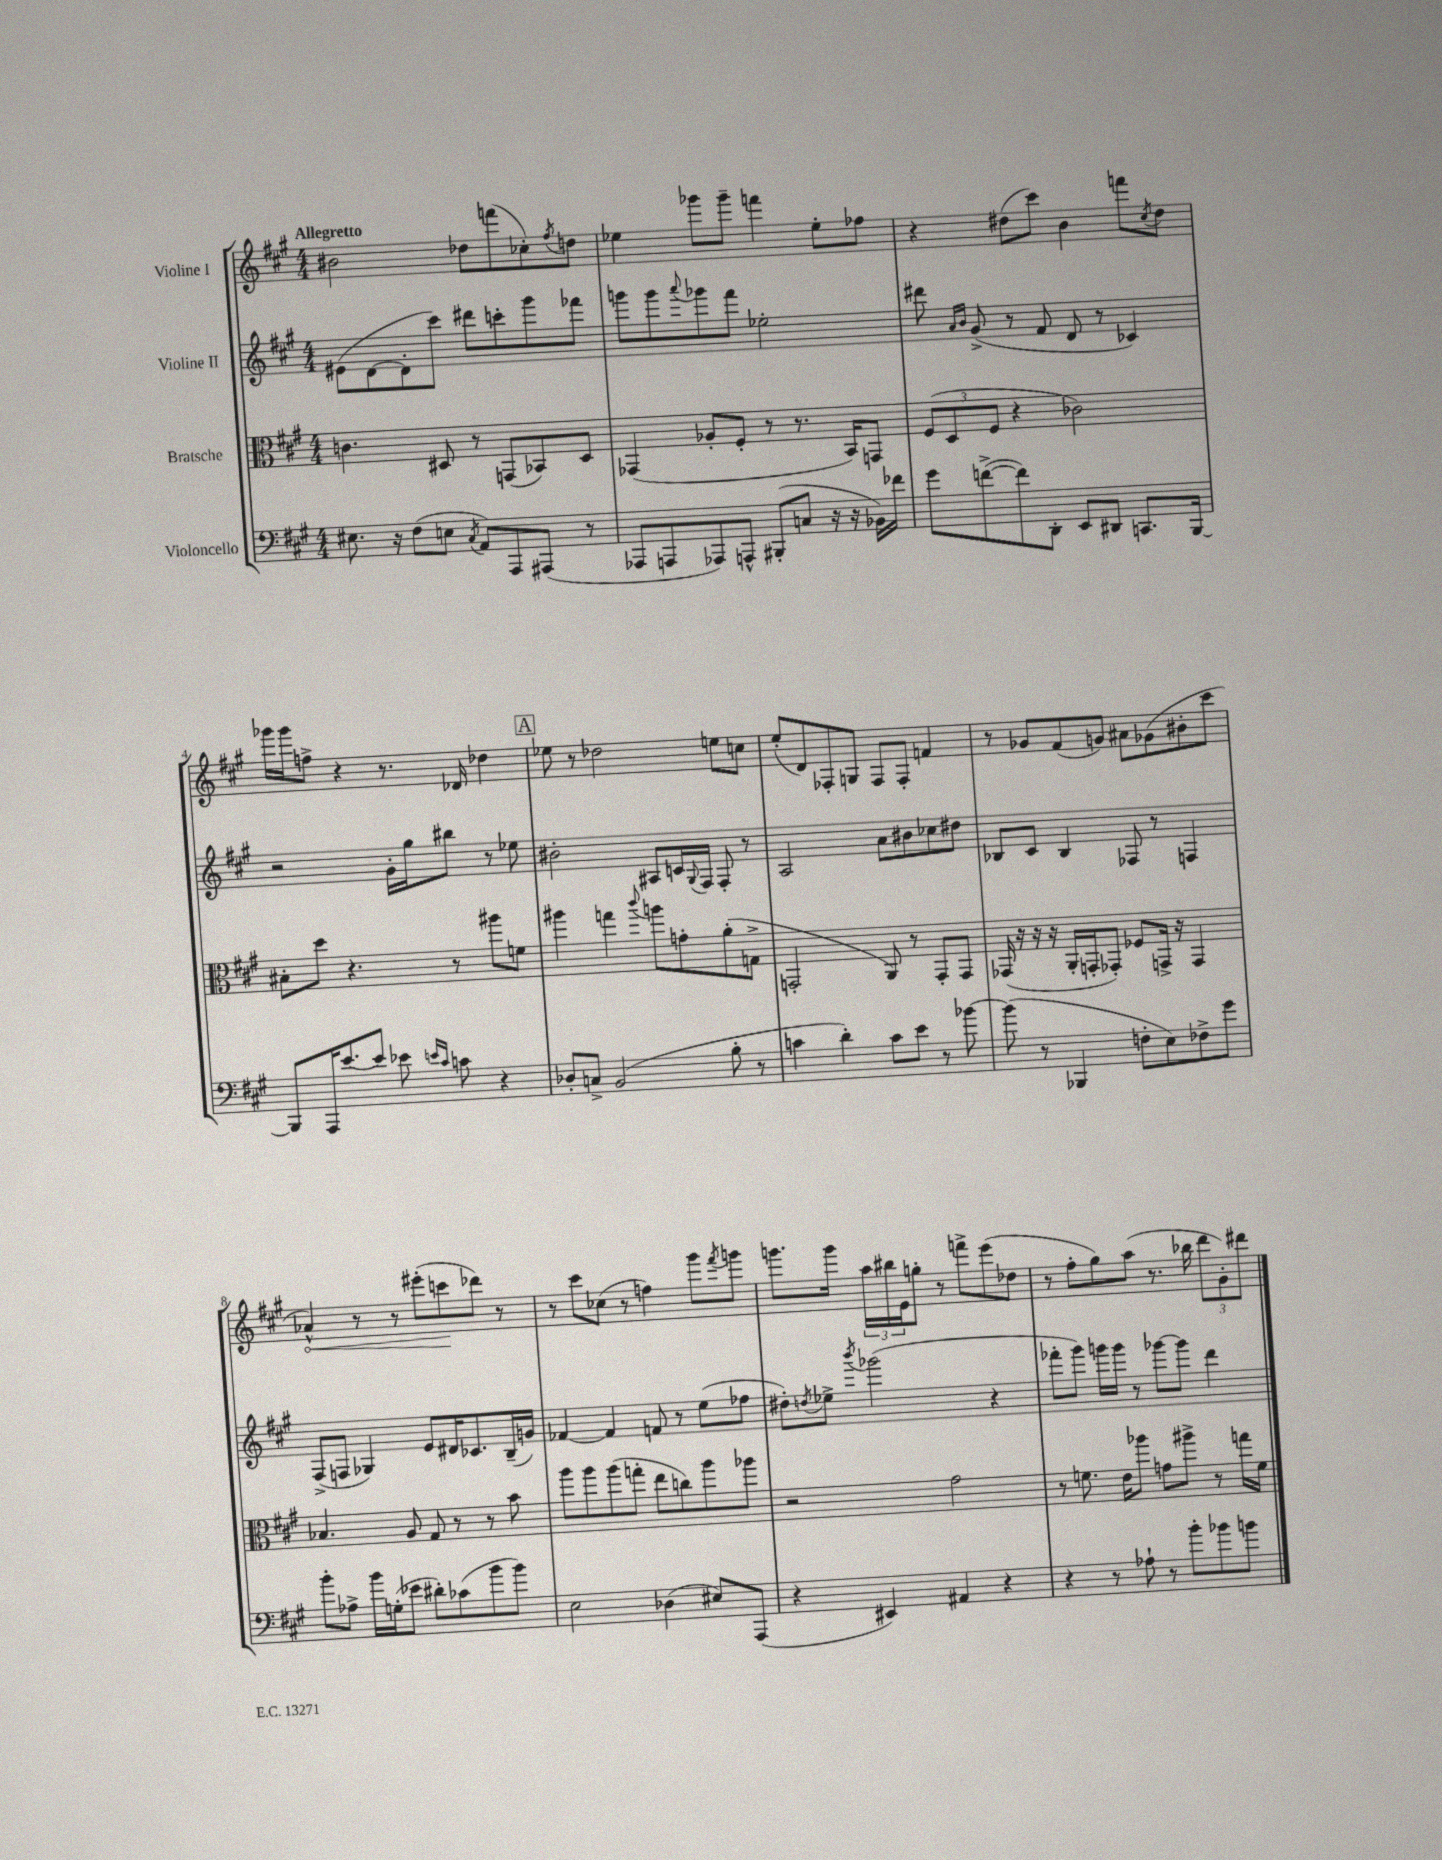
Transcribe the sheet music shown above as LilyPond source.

<<
\new StaffGroup <<
\new Staff = "s0" \with { instrumentName = "Violine I" } {
    \clef treble \key a \major \numericTimeSignature \time 4/4 \tempo "Allegretto"
    bis'2 des''8 f'''8( ces''8-.) \acciaccatura { fis''8 } d''8 |
    ees''4 ges'''8 ges'''8-- f'''4 ees''8-. fes''8 |
    r4 dis''8( cis'''8) b'4 f'''8 \acciaccatura { cis''8 } dis''8 |
    ges'''16 ges'''16 f''8-> r4 r8. des'16 des''4 |
    \mark \markup { \box "A" } ees''8 r8 des''2 e''8 c''8 |
    e''8-.( d'8) fes8-. g8 fes8 fes8-. f'4 |
    r8 ges'8 fis'8( g'8) ais'8 ges'8( bis'8-. cis'''8 |
    \once \override Hairpin.circled-tip = ##t aes'4-^\<) r8 r8 eis'''8-.( c'''8\! des'''8) r8 |
    r8 cis'''8 ces''8( r8 f''4) gis'''8 \acciaccatura { fis'''8 } g'''8 |
    g'''8. g'''16 \tuplet 3/2 { a''16 bis''16 e'16 } g''8-. r8 f'''8-> e'''8( des''8 |
    r8 fis''8-. gis''8) a''8( r8. bes''16 \tuplet 3/2 { d'''8 gis'8-.) dis'''8 } \bar "|." |
}
\new Staff = "s1" \with { instrumentName = "Violine II" } {
    \clef treble \key a \major \numericTimeSignature \time 4/4
    eis'8( d'8~ d'8-. cis'''8) dis'''8 c'''8-. gis'''8 fes'''8 |
    g'''8 g'''8 \appoggiatura { a'''8 } ges'''8 fis'''8 ees''2-. |
    dis'''8 \grace { a'16 b'16 } gis'8->( r8 fis'8 d'8 r8 ces'4) |
    r2 gis'16-. gis''16 bis''8 r8 ees''8 |
    \mark \markup { \box "A" } bis'2-. ais8 c'16 \appoggiatura { gis8 } fis16 fis8-. r8 |
    a2 a'8 bis'8 ces''8 dis''8 |
    bes8 cis'8 bes4 fes8 r8 f4 |
    fis8->( f8 ges4) e'8 dis'16 ces'8. b16--( g'16) |
    fes'4~ fes'4 f'8 r8 e''8( fes''8 |
    dis''8-.) \acciaccatura { d''8 } ees''8-> \acciaccatura { b'''8 } ges'''2( r4 |
    fes'''8-. gis'''8) g'''16 g'''16 r8 ges'''8~ ges'''8 d'''4 \bar "|." |
}
\new Staff = "s2" \with { instrumentName = "Bratsche" } {
    \clef alto \key a \major \numericTimeSignature \time 4/4
    c'4. dis8 r8 g,8( bes,8) dis8 |
    ges,4( aes8-. fis8-. r8 r8. b,16) g,8 |
    \tuplet 3/2 { fis8( d8 fis8 } r4 ces'2) |
    bis8-. d''8 r4. r8 ais''8 f'8 |
    \mark \markup { \box "A" } ais''4 g''4 \appoggiatura { cis'''8 } a''8 g'8-. a'8-.( g8-> |
    g,2-. a,8) r8 g,8-. g,8 |
    ges,16( r16 r16 r16 a,16-. g,16-. ges,8-.) fes8 g,16-> r16 g,4 |
    bes4. a8 gis8 r8 r8 b'8 |
    a''8 a''8 a''8( g''8-. e''8 c''8) a''8 aes''8 |
    r2 gis'2 |
    r8 f'8. e'16 aes''8 g'8 ais''8-> r8 g''16 f'16 \bar "|." |
}
\new Staff = "s3" \with { instrumentName = "Violoncello" } {
    \clef bass \key a \major \numericTimeSignature \time 4/4
    eis8. r16 fis8( e8 \acciaccatura { cis8 } a,8) a,,8 ais,,8( r8 |
    aes,,8 a,,8 aes,,8) a,,8-^ bis,,8-.( c8 r16 r16 bes,16) fes'16 |
    gis'8 f'8~->( f'8) d,8-. e,8 dis,8 c,8. b,,16~ |
    b,,8 a,,16 e'8.~ e'8 ees'8 \grace { e'16 cis'16 } c'8 r4 |
    \mark \markup { \box "A" } des8-. c8-> b,2( b8-. r8 |
    c'4 d'4-.) c'8 e'8 r8 bes'8~ |
    bes'8( r8 bes,,4 f8-. e8) fes8-> gis'8 |
    b'8-. aes8-> b'16 g16-.( ees'8 dis'8-.) ces'8( b'8 b'8) |
    e2 des4( eis8) a,,8( |
    r4 eis,4) ais,4 r4 |
    r4 r8 aes8-! r8 b'8-. bes'8 b'8 \bar "|." |
}
>>
>>
